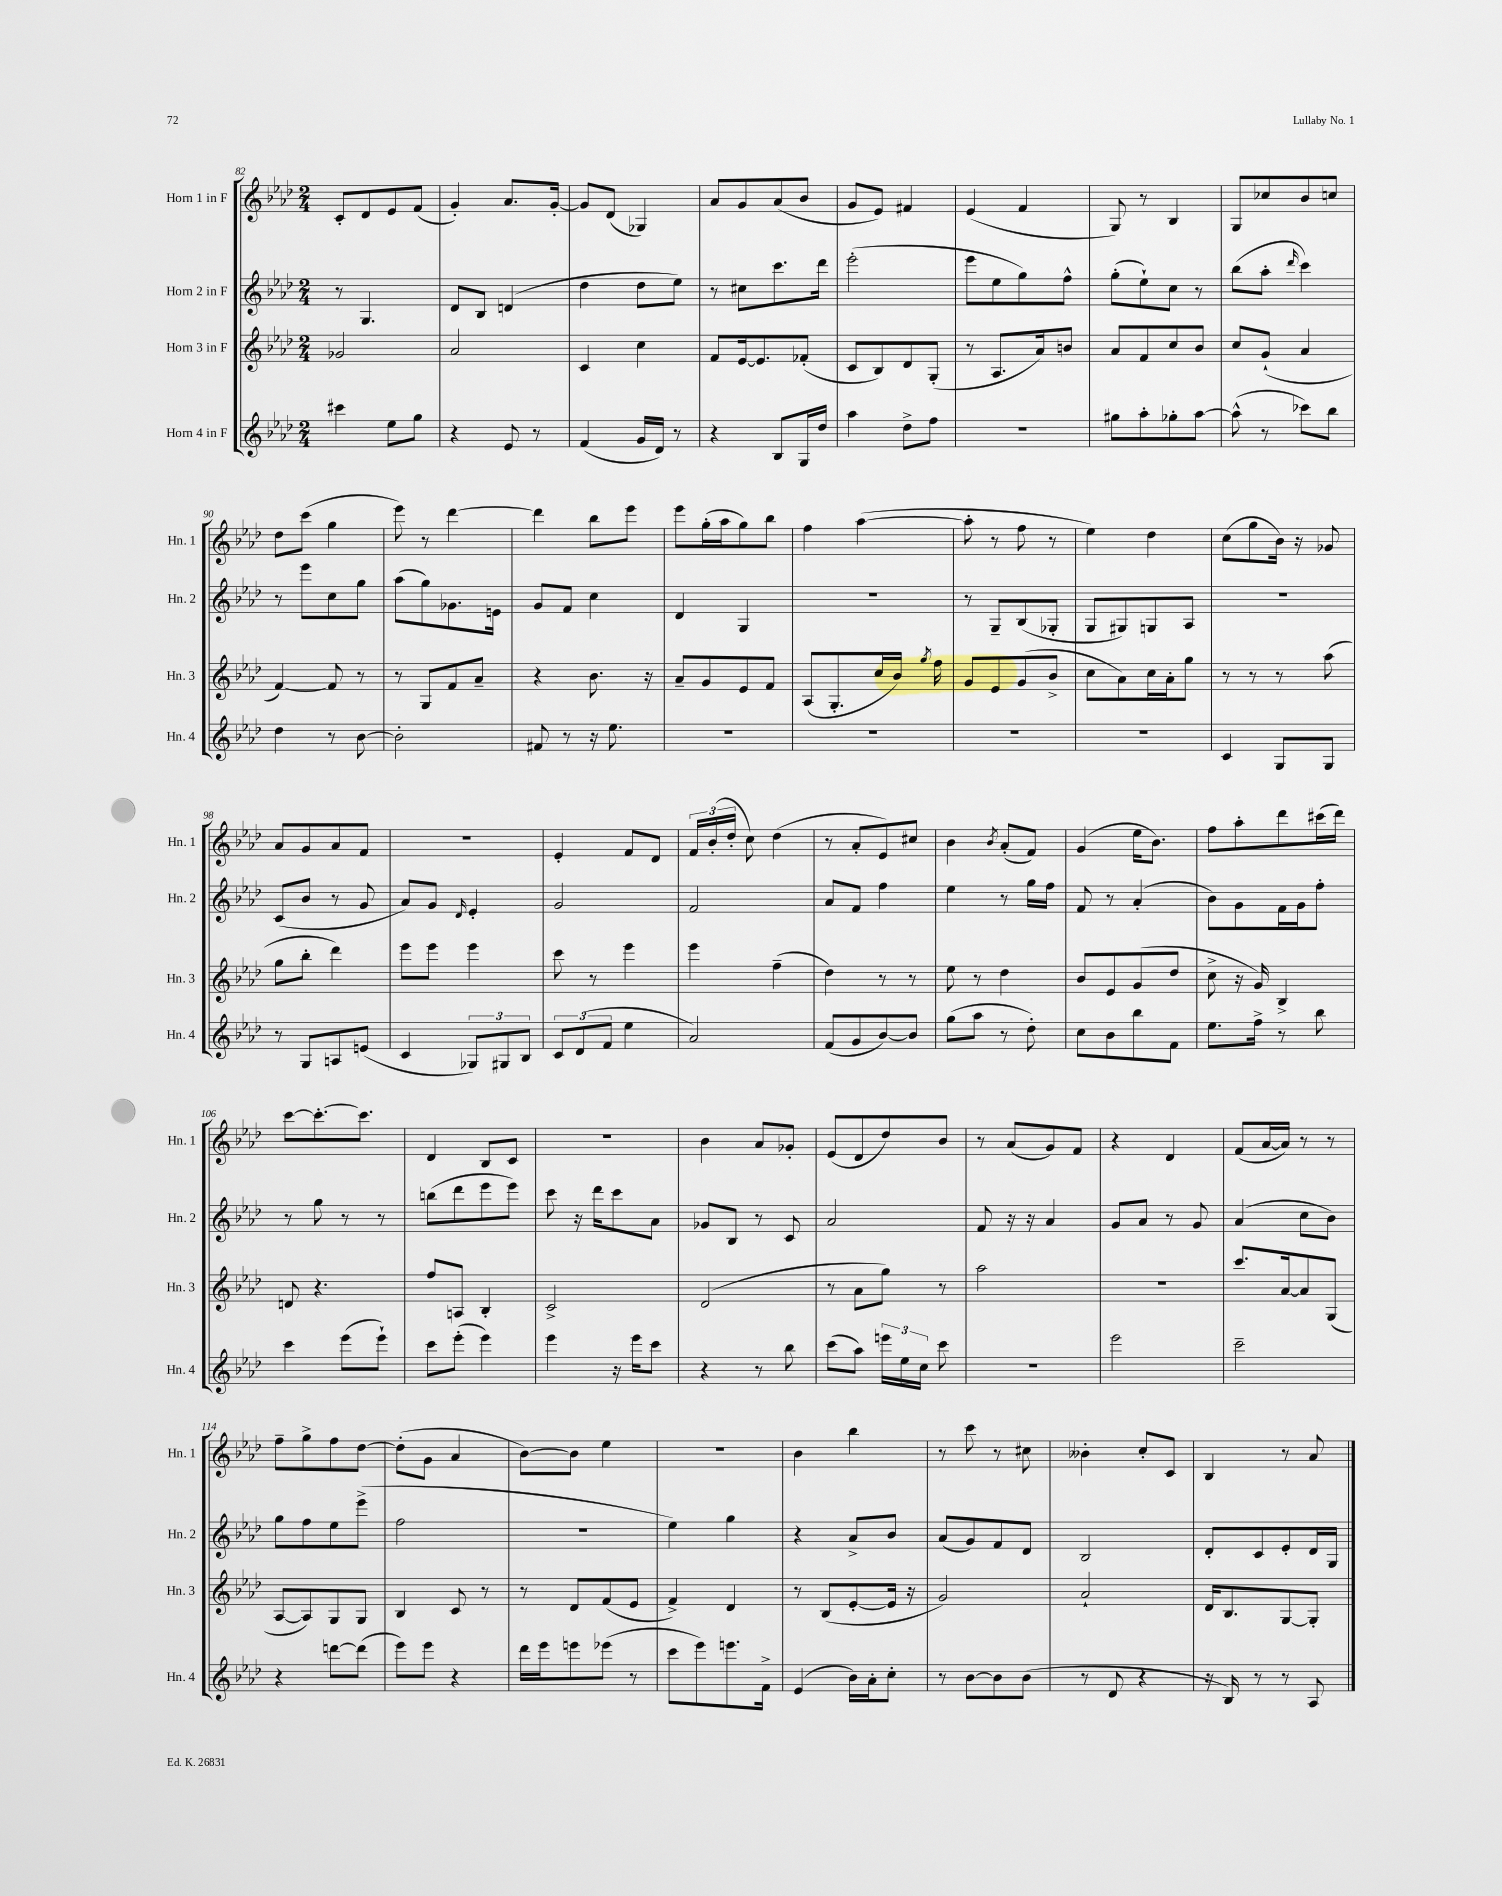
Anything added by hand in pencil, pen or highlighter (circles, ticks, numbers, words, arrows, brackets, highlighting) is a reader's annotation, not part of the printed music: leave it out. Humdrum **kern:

**kern	**kern	**kern	**kern
*staff4	*staff3	*staff2	*staff1
*clefG2	*clefG2	*clefG2	*clefG2
*k[b-e-a-d-]	*k[b-e-a-d-]	*k[b-e-a-d-]	*k[b-e-a-d-]
*M2/4	*M2/4	*M2/4	*M2/4
4ccc#	2g-	8r	8c'
.	.	4.G	8d-
8ee-	.	.	8e-
8gg	.	.	(8f
=	=	=	=
4r	2a-	8d-	4g')
.	.	8B-	.
8e-	.	(4d	8.a-
8r	.	.	.
.	.	.	[16g'
=	=	=	=
(4f	4c	4dd-	8g]
.	.	.	(8d-
16g	4cc	8dd-	4G-)
16d-)	.	.	.
8r	.	8ee-)	.
=	=	=	=
4r	8f	8r	8a-
.	[16e-	8cc#	8g
.	8.e-]	.	.
8B-	.	8.ccc	(8a-
16G	(8f-'	.	8b-
16dd-	.	16ddd-	.
=	=	=	=
4aa-	8c	(2eee-'	8g
.	8B-)	.	8e-)
8dd-^	8d-	.	4f#
8ff	(8G'	.	.
=	=	=	=
2r	8r	8eee-	(4e-
.	8.A-	8ee-	.
.	.	8gg)	4f
.	16a-)	.	.
.	8b	8ff^^	.
=	=	=	=
8gg#	8a-	(8gg'	8G)
8aa-'	8f	8ee-`)	8r
8gg-'	8cc	8cc	4B-
[8aa-	8b-	8r	.
=	=	=	=
(8aa-^^]	8cc	(8bb-	8G
8r	(8g`	8aa-'	8cc-
.	.	16qqddd-	.
8ccc-)	4a-	4ccc)	8b-
8bb-	.	.	8cc
=	=	=	=
4dd-	[4f)	8r	8dd-
.	.	8eee-	(8ccc
8r	8f]	8cc	4gg
[8b-	8r	8gg	.
=	=	=	=
2b-']	8r	(8aa-	8eee-)
.	8G	8gg)	8r
.	8f	8.g-	[4ddd-
.	8a-~	.	.
.	.	16e	.
=	=	=	=
8f#	4r	8g	4ddd-]
8r	.	8f	.
16r	8.b-	4cc	8bb-
8.ee-	.	.	.
.	.	.	8eee-
.	16r	.	.
=	=	=	=
2r	8a-~	4d-	8eee-
.	8g	.	(16gg'
.	.	.	16aa-
.	8e-	4G	8gg)
.	8f	.	8bb-
=	=	=	=
2r	(8A-	2r	4ff
.	8.G'	.	.
.	.	.	([4aa-
.	16cc	.	.
.	16b-)	.	.
.	8qgg	.	.
.	16ff	.	.
=	=	=	=
2r	8g	8r	8aa-']
.	8e-	8G~	8r
.	(8g	(8B-	8ff
.	8b-^	8G-'	8r
=	=	=	=
2r	8cc	8G	4ee-)
.	8a-)	8G#)	.
.	16cc	8G	4dd-
.	16a-'	.	.
.	8gg	8A-	.
=	=	=	=
4c	8r	2r	(8cc
.	8r	.	8gg
8G	8r	.	16b-)
.	.	.	16r
8G	(8aa-	.	8g-
=	=	=	=
8r	8gg	(8c	8a-
8G	8bb-'	8b-	8g
8A	4ddd-)	8r	8a-
(8e	.	8g	8f
=	=	=	=
4c	8eee-	8a-)	2r
.	8eee-	8g	.
.	.	16qqd-	.
12G-)	4eee-	4e-'	.
12G#	.	.	.
12B-	.	.	.
=	=	=	=
12c	8ccc	2g	4e-'
(12d-	.	.	.
.	8r	.	.
12f	.	.	.
4ee-	4eee-	.	8f
.	.	.	8d-
=	=	=	=
2a-)	4eee-	2f	24f
.	.	.	(24b-'
.	.	.	24dd-'
.	.	.	8cc)
.	(4ff~	.	(4dd-
=	=	=	=
(8f	4dd-)	8a-	8r
8g	.	8f	8a-'
[8b-)	8r	4ff	8e-)
8b-]	8r	.	8cc#
=	=	=	=
(8gg	8ee-	4ee-	4b-
8aa-	8r	.	.
.	.	.	8qb-
8r	4dd-	8r	(8a-'
8dd-')	.	16gg	8f)
.	.	16ff	.
=	=	=	=
8cc	8b-	8f	(4g
8b-	8e-	8r	.
8bb-	(8g	(4a-'	16ee-
.	.	.	8.b-)
8f	8dd-	.	.
=	=	=	=
8.ee-	8cc^	8b-)	8ff
.	16r	8g	8aa-'
16ff^	16g)	.	.
8r	4B-^	16f	8ddd-
.	.	16g	.
8bb-	.	8ff'	(16ccc#
.	.	.	16ddd-)
=	=	=	=
4ccc	8d	8r	[8ccc
.	4.r	8gg	8.ccc'_
(8eee-	.	8r	.
.	.	.	8.ccc]
8eee-`)	.	8r	.
=	=	=	=
8ccc	8ff	(8bb	4d-
(8eee-'	8A	8ddd-	.
4eee-)	4B-'	8eee-	8B-
.	.	8eee-)	8c
=	=	=	=
4eee-	2c^	8ccc	2r
.	.	16r	.
.	.	16ddd-	.
16r	.	8ccc	.
16eee-	.	.	.
8ccc	.	8a-	.
=	=	=	=
4r	(2d-	8g-	4b-
.	.	8B-	.
8r	.	8r	8a-
8bb-	.	8c	8g-'
=	=	=	=
(8ccc	8r	2a-	(8e-
8aa-)	8a-	.	8d-
24eee	8gg)	.	8dd-)
24ee-	.	.	.
24cc	.	.	.
8ccc	8r	.	8b-
=	=	=	=
2r	2aa-	8f	8r
.	.	16r	(8a-
.	.	16r	.
.	.	4a-	8g)
.	.	.	8f
=	=	=	=
2eee-	2r	8g	4r
.	.	8a-	.
.	.	8r	4d-
.	.	8g	.
=	=	=	=
2ccc~	8.ccc	(4a-	(8f
.	.	.	[16a-
.	[16a-	.	16a-])
.	8a-]	8cc	8r
.	(8G	8b-)	8r
=	=	=	=
4r	[8A-	8gg	8ff~
.	8A-])	8ff	8gg^
[8ddd	8G	8ee-	8ff
(8ddd]	8G	(8eee-^	[8dd-
=	=	=	=
8eee-)	4B-	2ff	(8dd-']
8eee-	.	.	8g
4r	8c	.	4a-
.	8r	.	.
=	=	=	=
16ddd-	8r	2r	[8b-)
16eee-	.	.	.
8eee	8d-	.	8b-]
(8eee-	(8f	.	4ee-
8r	8e-	.	.
=	=	=	=
8ccc	4f^)	4ee-)	2r
8eee-)	.	.	.
8.eee	4d-	4gg	.
16f^	.	.	.
=	=	=	=
(4e-	8r	4r	4b-
.	(8B-	.	.
16b-)	[8e-'	8a-^	4bb-
16a-'	.	.	.
8cc'	16e-]	8b-	.
.	16r	.	.
=	=	=	=
8r	2g)	(8a-	8r
[8b-	.	8g)	8ccc
8b-]	.	8f	8r
(8b-	.	8d-	8cc#
=	=	=	=
8r	2a-`	2B-	4b--'
8d-	.	.	.
4r	.	.	8cc'
.	.	.	8c
=	=	=	=
16r	16d-	8d-'	4B-
16B-)	8.B-	.	.
8r	.	8c	.
8r	[8G	8e-'	8r
8A-	8G']	16d-	8a-
.	.	16G	.
==	==	==	==
*-	*-	*-	*-
